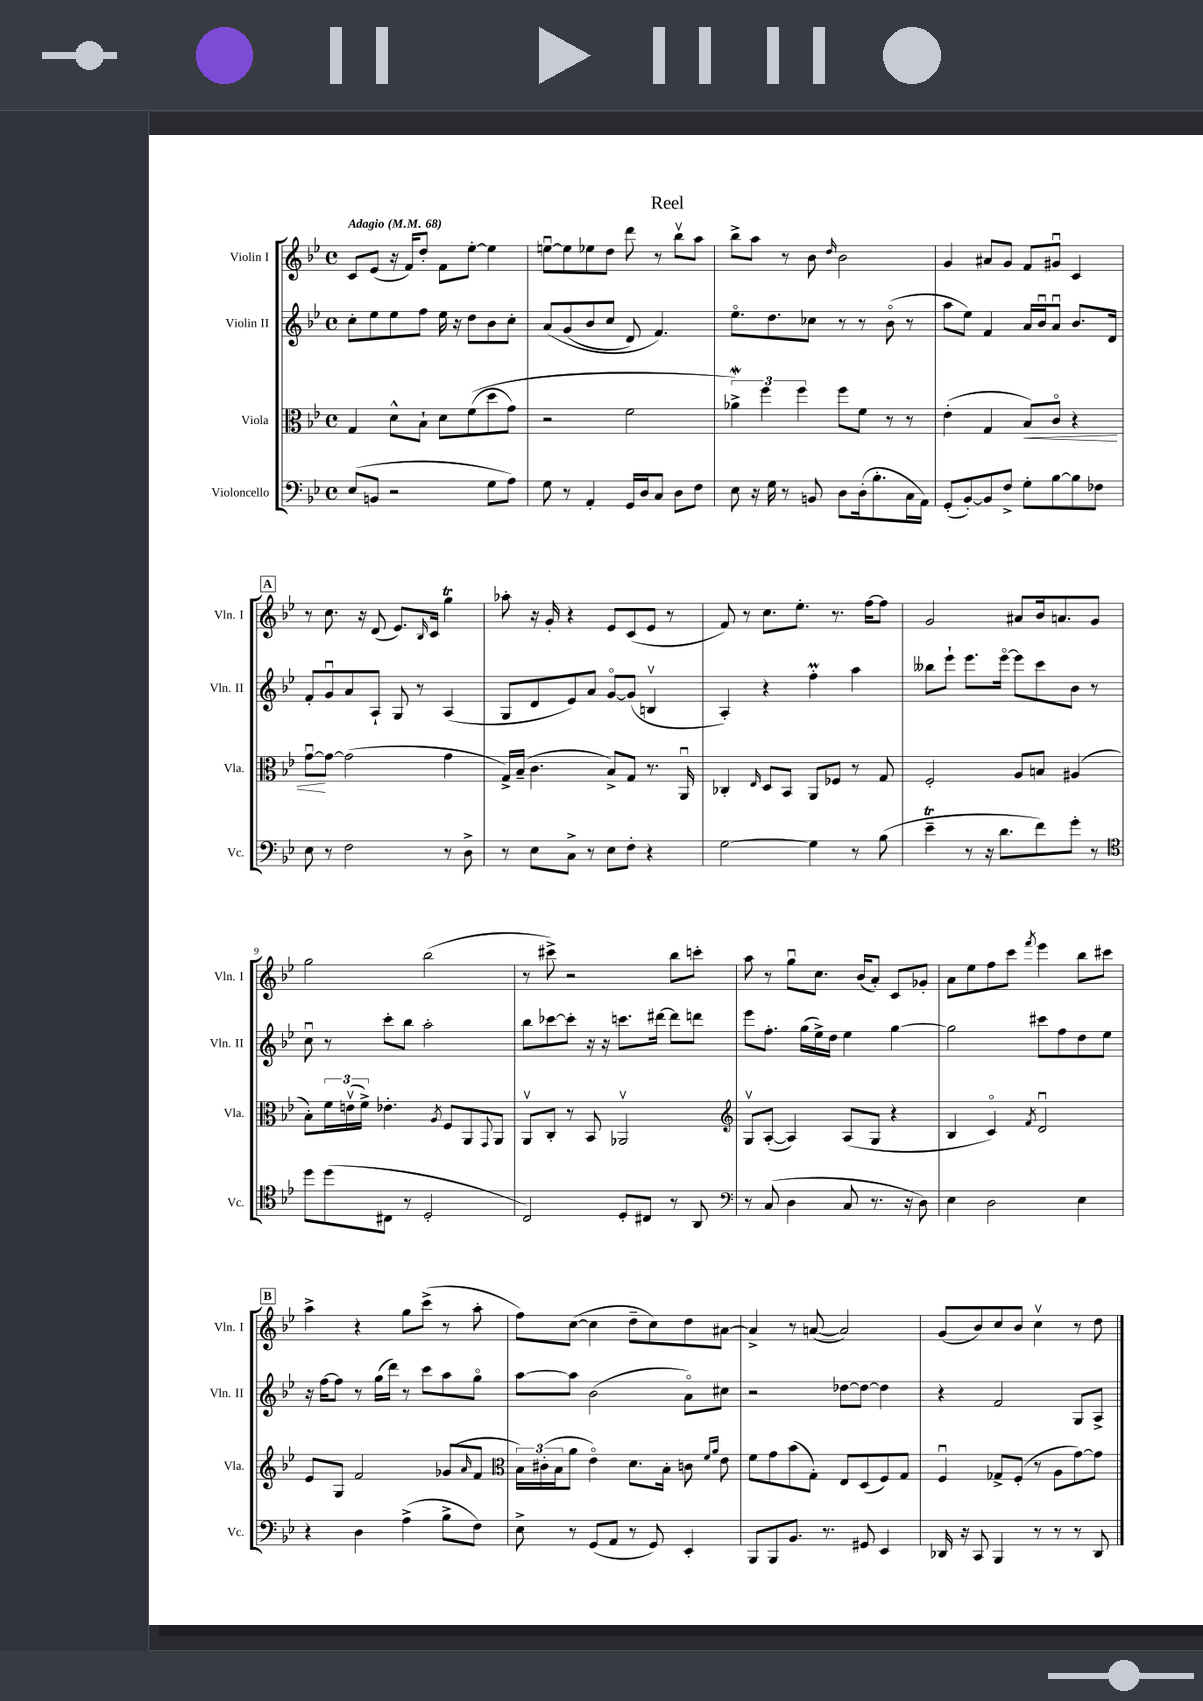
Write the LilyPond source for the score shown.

\header { title = "Reel" }
<<
\new StaffGroup <<
\new Staff = "s0" \with { instrumentName = "Violin I" shortInstrumentName = "Vln. I" } {
    \clef treble \key bes \major \defaultTimeSignature \time 4/4 \tempo "Adagio" 4 = 68
    c'8 ees'8( r16 f'16) d''8-. f'8 ees''8~-. ees''4 |
    e''8~\downbow e''8 ees''8 d''8 d'''8 r8 bes''8\upbow a''8 |
    bes''8-> a''8 r8 bes'8 \grace { d''16 } bes'2 |
    g'4 ais'8 g'8 f'8 gis'8\downbow c'4 |
    \mark \markup { \box "A" } r8 c''8. r16 d'8( ees'8.) \grace { bes16 } c'16 g''4\trill |
    aes''8-. r16 g'16-. r4 ees'8 c'8( ees'8 r8 |
    f'8) r8 c''8. ees''8.-. r8. f''16~ f''8 |
    g'2 ais'8 bes'16 a'8. g'8 |
    g''2 bes''2( |
    r8 cis'''8->) r2 bes''8 c'''8-. |
    a''8 r8 g''8\downbow c''8. bes'16( a'8-.) c'8 ges'8-. |
    a'8 ees''8 f''8 c'''8 \acciaccatura { f'''8 } ees'''4 bes''8 cis'''8 |
    \mark \markup { \box "B" } a''4-> r4 g''8 c'''8->( r8 a''8-. |
    f''8) c''8~( c''4 d''8-- c''8) d''8 ais'8~ |
    ais'4-> r8 a'8~( a'2) |
    g'8( bes'8) c''8 bes'8 c''4\upbow r8 d''8 \bar "|." |
}
\new Staff = "s1" \with { instrumentName = "Violin II" shortInstrumentName = "Vln. II" } {
    \clef treble \key bes \major \defaultTimeSignature \time 4/4
    c''8-. ees''8 ees''8 f''8 ees''16 r16 d''8 bes'8 c''8-. |
    a'8\( g'8( bes'8 c''8 d'8) f'4.\) |
    ees''8.\flageolet d''8. ces''8 r8 r8 bes'8\flageolet( r8 |
    a''8 ees''8) f'4 a'16 bes'16\downbow a'8\downbow bes'8. d'16 |
    \mark \markup { \box "A" } f'8-. g'8\downbow a'8 a8-! g8 r8 a4( |
    g8 d'8 ees'8) a'8 g'8~\flageolet g'8( b4\upbow |
    a4-.) r4 f''4-.\prall a''4 |
    beses''8 ees'''8-! ees'''8. ees'''16~\flageolet ees'''8 c'''8 bes'8 r8 |
    c''8\downbow r8 c'''8-. bes''8 a''2-. |
    bes''8 ces'''8~ ces'''8-. r16 r16 c'''8. dis'''16~ dis'''8 d'''8 |
    ees'''8 f''8.-. g''16( ees''16->) d''16 ees''4 g''4~ |
    g''2 cis'''8 f''8 d''8 ees''8 |
    \mark \markup { \box "B" } r16 f''16~ f''8 r8 g''16( d'''16) r8 c'''8 a''8 g''8\flageolet |
    a''8~ a''8 bes'2( a'8\flageolet) cis''8 |
    r2 des''8~ des''8~ des''4 |
    r4 f'2 g8 a8-> \bar "|." |
}
\new Staff = "s2" \with { instrumentName = "Viola" shortInstrumentName = "Vla." } {
    \clef alto \key bes \major \defaultTimeSignature \time 4/4
    g4 d'8-^ bes8-! d'8 f'8(\( d''8 g'8) |
    r2 f'2 |
    \tuplet 3/2 { aes'4->\mordent\) f''4 f''4 } f''8 f'8 r8 r8 |
    ees'4-.( g4 bes8\<) c'8\flageolet r4 |
    \mark \markup { \box "A" } g'8~\downbow\! g'8~ g'2( g'4 |
    g16->) bes16--( c'4. bes8->) g8 r8. a,16\downbow |
    ces4-. \grace { ees16 } d8 bes,8 a,8 fes8 r8 g8 |
    f2-. a8 b8 ais4( |
    bes8-.) \tuplet 3/2 { f'16 e'16\upbow( f'16->) } ees'4.-. \acciaccatura { a8 } f8 a,8 \appoggiatura { g,8 } a,8 |
    a,8\upbow c8-. r8 bes,8 aes,2\upbow |
    \clef treble g8\upbow a8~-.( a4) a8( g8 r4 |
    bes4 c'4\flageolet) \acciaccatura { f'8 } d'2\downbow |
    \mark \markup { \box "B" } ees'8 g8 f'2 ges'8( \grace { a'16 } f'8 |
    \clef alto \tuplet 3/2 { bes16) cis'16-.( bes16 } a'8 ees'4\flageolet) d'8. bes16-. c'8 \grace { f'16 a'16 } ees'8 |
    f'8 g'8 bes'8( g8-.) ees8 d8( f8) g8 |
    f4\downbow ges8-> f8-.( r8 a8 g'8~) g'8 \bar "|." |
}
\new Staff = "s3" \with { instrumentName = "Violoncello" shortInstrumentName = "Vc." } {
    \clef bass \key bes \major \defaultTimeSignature \time 4/4
    ees8( b,8 r2 g8 a8) |
    g8 r8 a,4-. g,16 d16 c8 d8 f8 |
    ees8 r16 g16 r8 b,8 d8 d16-.( bes8.-. c16 a,16) |
    g,8-.( bes,8~-.) bes,8 f8-> g8-. bes8~ bes8 fes8 |
    \mark \markup { \box "A" } ees8 r8 f2 r8 d8-> |
    r8 ees8 c8-> r8 ees8 f8-. r4 |
    g2~ g4 r8 bes8( |
    ees'4--\trill r8 r16 d'8. f'8) g'8-. r8 |
    \clef tenor d''8 d''8( cis8 r8 d2-. |
    c2) d8-. cis8 r8 a,8 |
    \clef bass r8 c8( d4 c8 r8. r16 d8) |
    ees4 d2 ees4 |
    \mark \markup { \box "B" } r4 d4 a4->( bes8-> f8) |
    ees8-> r8 g,8( a,8 r8 g,8) ees,4-. |
    bes,,8 bes,,8 bes,8. r8. gis,8 ees,4 |
    des,16 r16 c,8 bes,,4 r8 r8 r8 des,8 \bar "|." |
}
>>
>>
